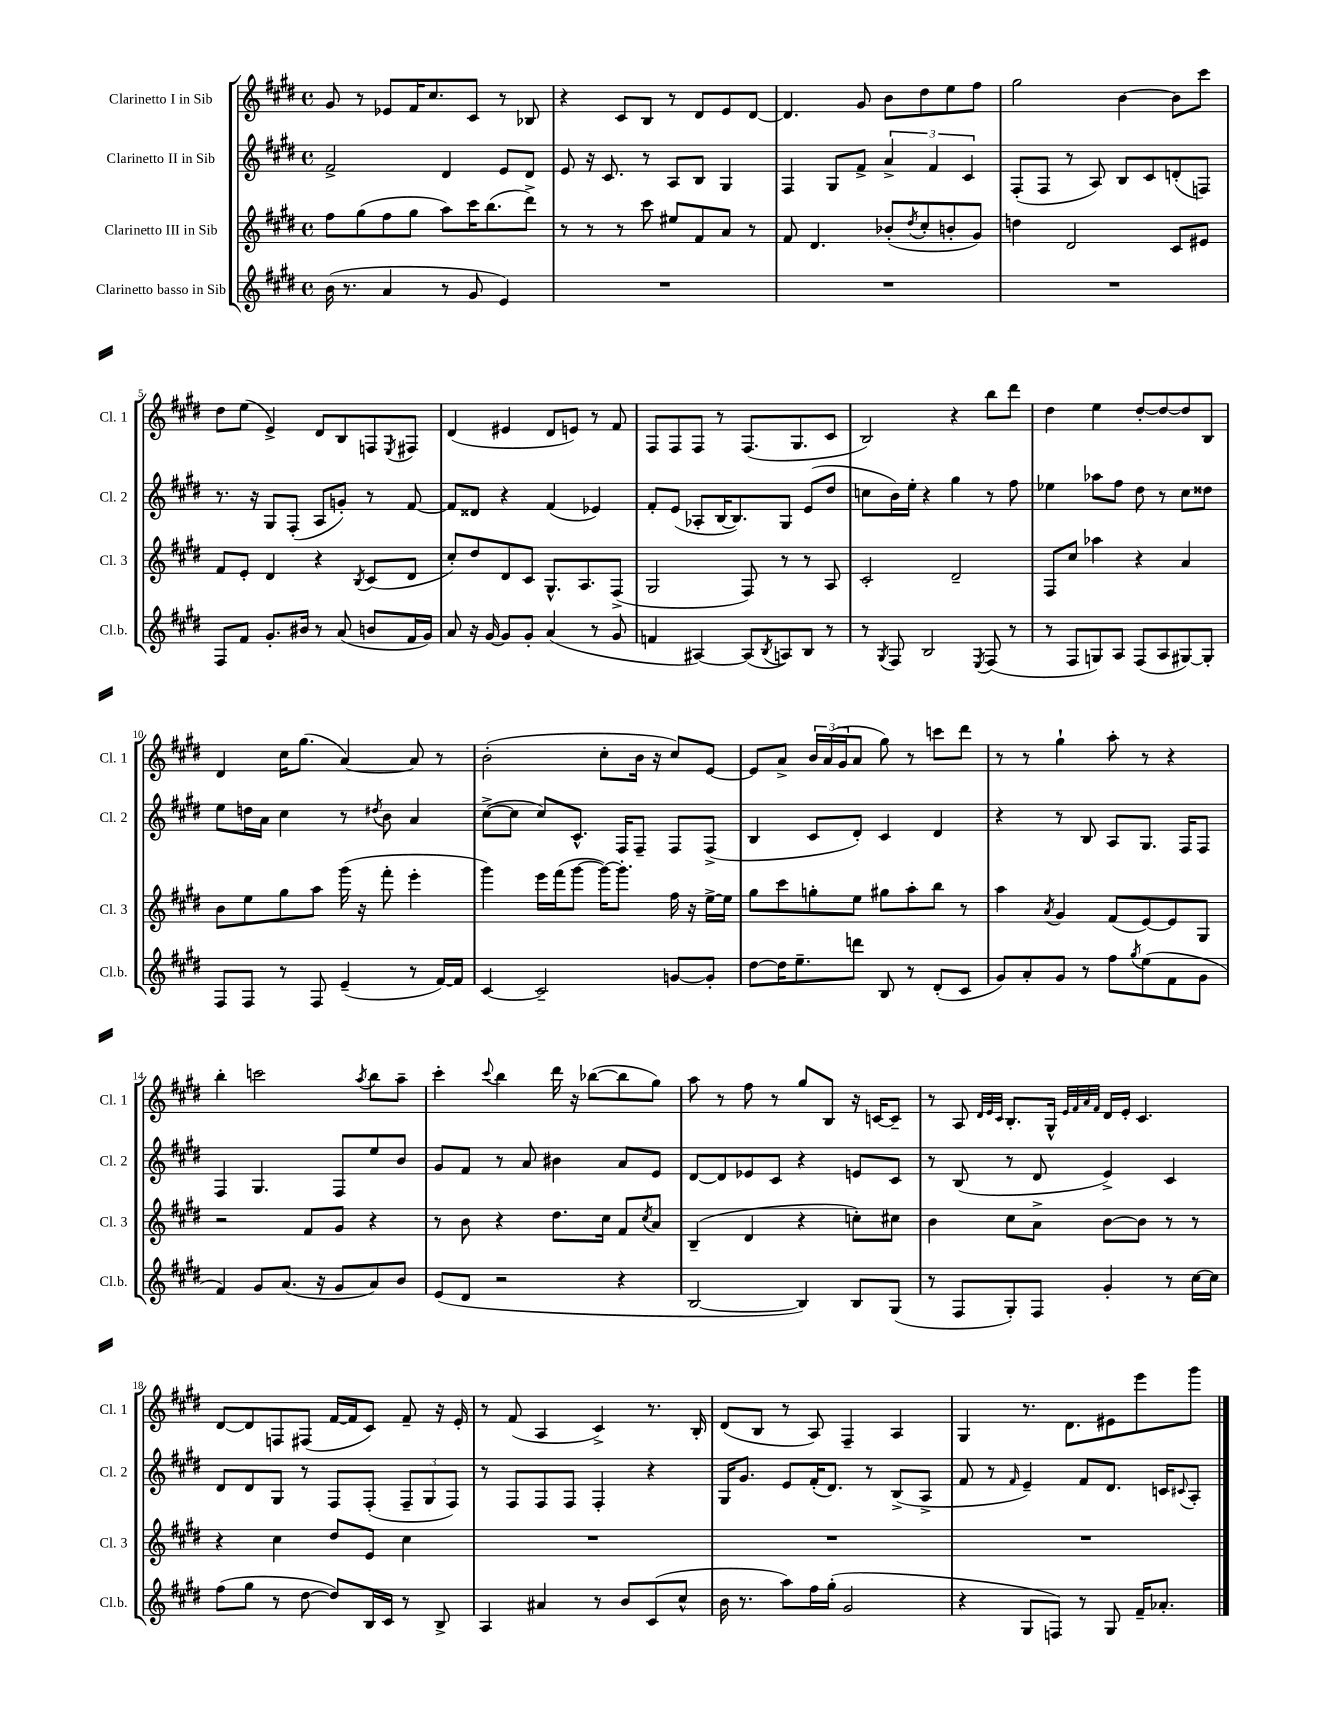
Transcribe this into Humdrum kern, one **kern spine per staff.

**kern	**kern	**kern	**kern
*staff4	*staff3	*staff2	*staff1
*clefG2	*clefG2	*clefG2	*clefG2
*k[f#c#g#d#]	*k[f#c#g#d#]	*k[f#c#g#d#]	*k[f#c#g#d#]
*M4/4	*M4/4	*M4/4	*M4/4
*met(c)	*met(c)	*met(c)	*met(c)
(16b	8ff#	2f#^	8g#
8.r	.	.	.
.	(8gg#	.	8r
4a	8ff#	.	8e-
.	8gg#	.	16f#
.	.	.	8.cc#
8r	8aa)	4d#	.
8g#	16ccc#	.	8c#
.	(8.bb	.	.
4e)	.	8e	8r
.	8ddd#^)	8d#	8B-
=	=	=	=
1r	8r	8e	4r
.	8r	16r	.
.	.	8.c#	.
.	8r	.	8c#
.	8ccc#	8r	8B
.	8ee#	8A	8r
.	8f#	8B	8d#
.	8a	4G#	8e
.	8r	.	[8d#
=	=	=	=
1r	8f#	4F#	4.d#]
.	4.d#	.	.
.	.	8G#	.
.	.	8f#^	8g#
.	(8b-'	6a^	8b
.	8qdd#	.	.
.	8cc#'	.	8dd#
.	.	6f#	.
.	8b'	.	8ee
.	.	6c#	.
.	8g#)	.	8ff#
=	=	=	=
1r	4dd	(8F#'	2gg#
.	.	8F#	.
.	2d#	8r	.
.	.	8A)	.
.	.	8B	[4b
.	.	8c#	.
.	8c#	(8d'	8b]
.	8e#	8F)	8ccc#
=	=	=	=
8F#	8f#	8.r	8dd#
8f#	8e'	.	(8ee
.	.	16r	.
8.g#'	4d#	8G#	4e^)
.	.	(8F#'	.
16b#	.	.	.
8r	4r	8A	8d#
(8a	.	8g')	8B
.	8qB	.	.
8b	(8c#	8r	8F
.	.	.	8qE
16f#	8d#	[8f#	8F#
16g#)	.	.	.
=	=	=	=
8a	8cc#')	8f#]	(4d#
16r	8dd#	8d##	.
[16g#	.	.	.
8g#]	8d#	4r	4e#
8g#'	8c#	.	.
(4a	8.G#^^	(4f#	8d#
.	.	.	8e)
.	8.A	.	.
8r	.	4e-)	8r
8g#	(8F#^	.	8f#
=	=	=	=
4f	2G#	8f#'	8F#
.	.	(8e	8F#
[4A#)	.	8A-'	8F#
.	.	[16B	8r
.	.	8.B])	.
(8A#]	8F#)	.	(8.F#
8qB	.	.	.
8A)	8r	8G#	.
.	.	.	8.G#
8B	8r	(8e	.
8r	8A	8dd#	8c#
=	=	=	=
8r	2c#'	8cc	2B)
8qG#	.	.	.
8F#	.	16b)	.
.	.	16ee'	.
2B	.	4r	.
.	2d#~	4gg#	4r
8qE	.	.	.
(8F#	.	8r	8bb
8r	.	8ff#	8ddd#
=	=	=	=
8r	8F#	4ee-	4dd#
8F#	8cc#	.	.
8G)	4aa-	8aa-	4ee
8A	.	8ff#	.
(8F#	4r	8dd#	[8dd#'
8A	.	8r	8dd#_
[8G#)	4a	8cc#	8dd#]
8G#']	.	8dd##	8B
=	=	=	=
8F#	8b	8ee	4d#
8F#	8ee	16dd	.
.	.	16a	.
8r	8gg#	4cc#	16cc#
.	.	.	(8.gg#
8F#	8aa	.	.
(4e~	(16ggg#	8r	[4a)
.	16r	.	.
.	.	8qdd#	.
.	8fff#'	8b	.
8r	4eee'	4a	8a]
[16f#)	.	.	8r
16f#]	.	.	.
=	=	=	=
[4c#	4ggg#)	([8cc#^	(2b'
.	.	8cc#]	.
2c#~]	16eee	8cc#)	.
.	(16fff#	.	.
.	[8ggg#	8.c#^^	.
.	16ggg#_)	.	8cc#'
.	8.ggg#']	16F#	.
.	.	8F#~	16b
.	.	.	16r
[8g	16ff#	8F#	8cc#)
.	16r	.	.
8g']	[16ee^	(8F#^	[8e
.	16ee]	.	.
=	=	=	=
[8dd#	8gg#	4B	8e]
16dd#]	8ccc#	.	8a^
8.ee~	.	.	.
.	8gg'	8c#	24b
.	.	.	(24a
.	.	.	24g#
8ddd	8ee	8d#')	8a
8B	8gg#	4c#	8gg#)
8r	8aa'	.	8r
(8d#'	8bb	4d#	8ccc
8c#	8r	.	8ddd#
=	=	=	=
8g#)	4aa	4r	8r
8a'	.	.	8r
.	8qa	.	.
8g#	4g#	8r	4gg#`
8r	.	8B	.
8ff#	(8f#	8A	8aa'
8qgg#	.	.	.
(8ee	[8e)	8.G#	8r
8f#	8e]	.	4r
.	.	16F#	.
8g#	8G#	8F#	.
=	=	=	=
4f#)	2r	4F#	4bb'
8g#	.	4.G#	2ccc
(8.a	.	.	.
.	8f#	.	.
16r	.	.	.
8g#	8g#	8F#	.
.	.	.	8qaa
8a)	4r	8ee	8bb
8b	.	8b	8aa~
=	=	=	=
(8e	8r	8g#	4ccc#'
8d#	8b	8f#	.
.	.	.	8qqccc#
2r	4r	8r	4bb
.	.	8a	.
.	8.dd#	4b#	16ddd#
.	.	.	16r
.	.	.	([8bb-
.	16cc#	.	.
4r	8f#	8a	8bb-]
.	8qcc#	.	.
.	8a	8e	8gg#)
=	=	=	=
[2B	(4B~	[8d#	8aa
.	.	8d#]	8r
.	4d#	8e-	8ff#
.	.	8c#	8r
4B])	4r	4r	8gg#
.	.	.	8B
8B	8cc')	8e	16r
.	.	.	[16c
(8G#	8cc#	8c#	8c~]
=	=	=	=
8r	4b	8r	8r
8F#	.	(8B	8A
.	.	.	32qqd#
.	.	.	32qqe
.	.	.	32qqc#
8G#')	8cc#	8r	8.B'
8F#	8a^	8d#	.
.	.	.	16G#^^
.	.	.	32qqe
.	.	.	32qqf#
.	.	.	32qqa
.	.	.	32qqf#
4g#'	[8b	4e^)	16d#
.	.	.	16e'
.	8b]	.	4.c#
8r	8r	4c#	.
[16cc#	8r	.	.
16cc#]	.	.	.
=	=	=	=
(8ff#	4r	8d#	[8d#
8gg#	.	8d#	8d#]
8r	4cc#	8G#	8F
[8dd#	.	8r	(8F#
8dd#])	8dd#	8F#	[16f#
.	.	.	16f#]
16B	8e	(8F#'	8c#)
16c#	.	.	.
8r	4cc#	12F#~	8f#~
.	.	12G#	.
8B^	.	.	16r
.	.	12F#)	.
.	.	.	16e'
=	=	=	=
4A	1r	8r	8r
.	.	8F#	(8f#
4a#	.	8F#	4A
.	.	8F#	.
8r	.	4F#'	4c#^)
8b	.	.	.
(8c#	.	4r	8.r
8cc#^^	.	.	.
.	.	.	16B'
=	=	=	=
16b	1r	16G#	(8d#
8.r	.	8.g#	.
.	.	.	8B
8aa)	.	8e	8r
16ff#	.	(16f#'	8A)
(16gg#'	.	8.d#)	.
2g#	.	.	4F#~
.	.	8r	.
.	.	(8B^	4A
.	.	8A^	.
=	=	=	=
4r	1r	8f#	4G#
.	.	8r	.
.	.	16qqf#	.
8G#	.	4e~)	8.r
8F)	.	.	.
.	.	.	8.d#
8r	.	8f#	.
8G#	.	8.d#	8e#
16f#~	.	.	8eee
8.a-'	.	16c	.
.	.	8qqc#	.
.	.	8A'	8ggg#
==	==	==	==
*-	*-	*-	*-
